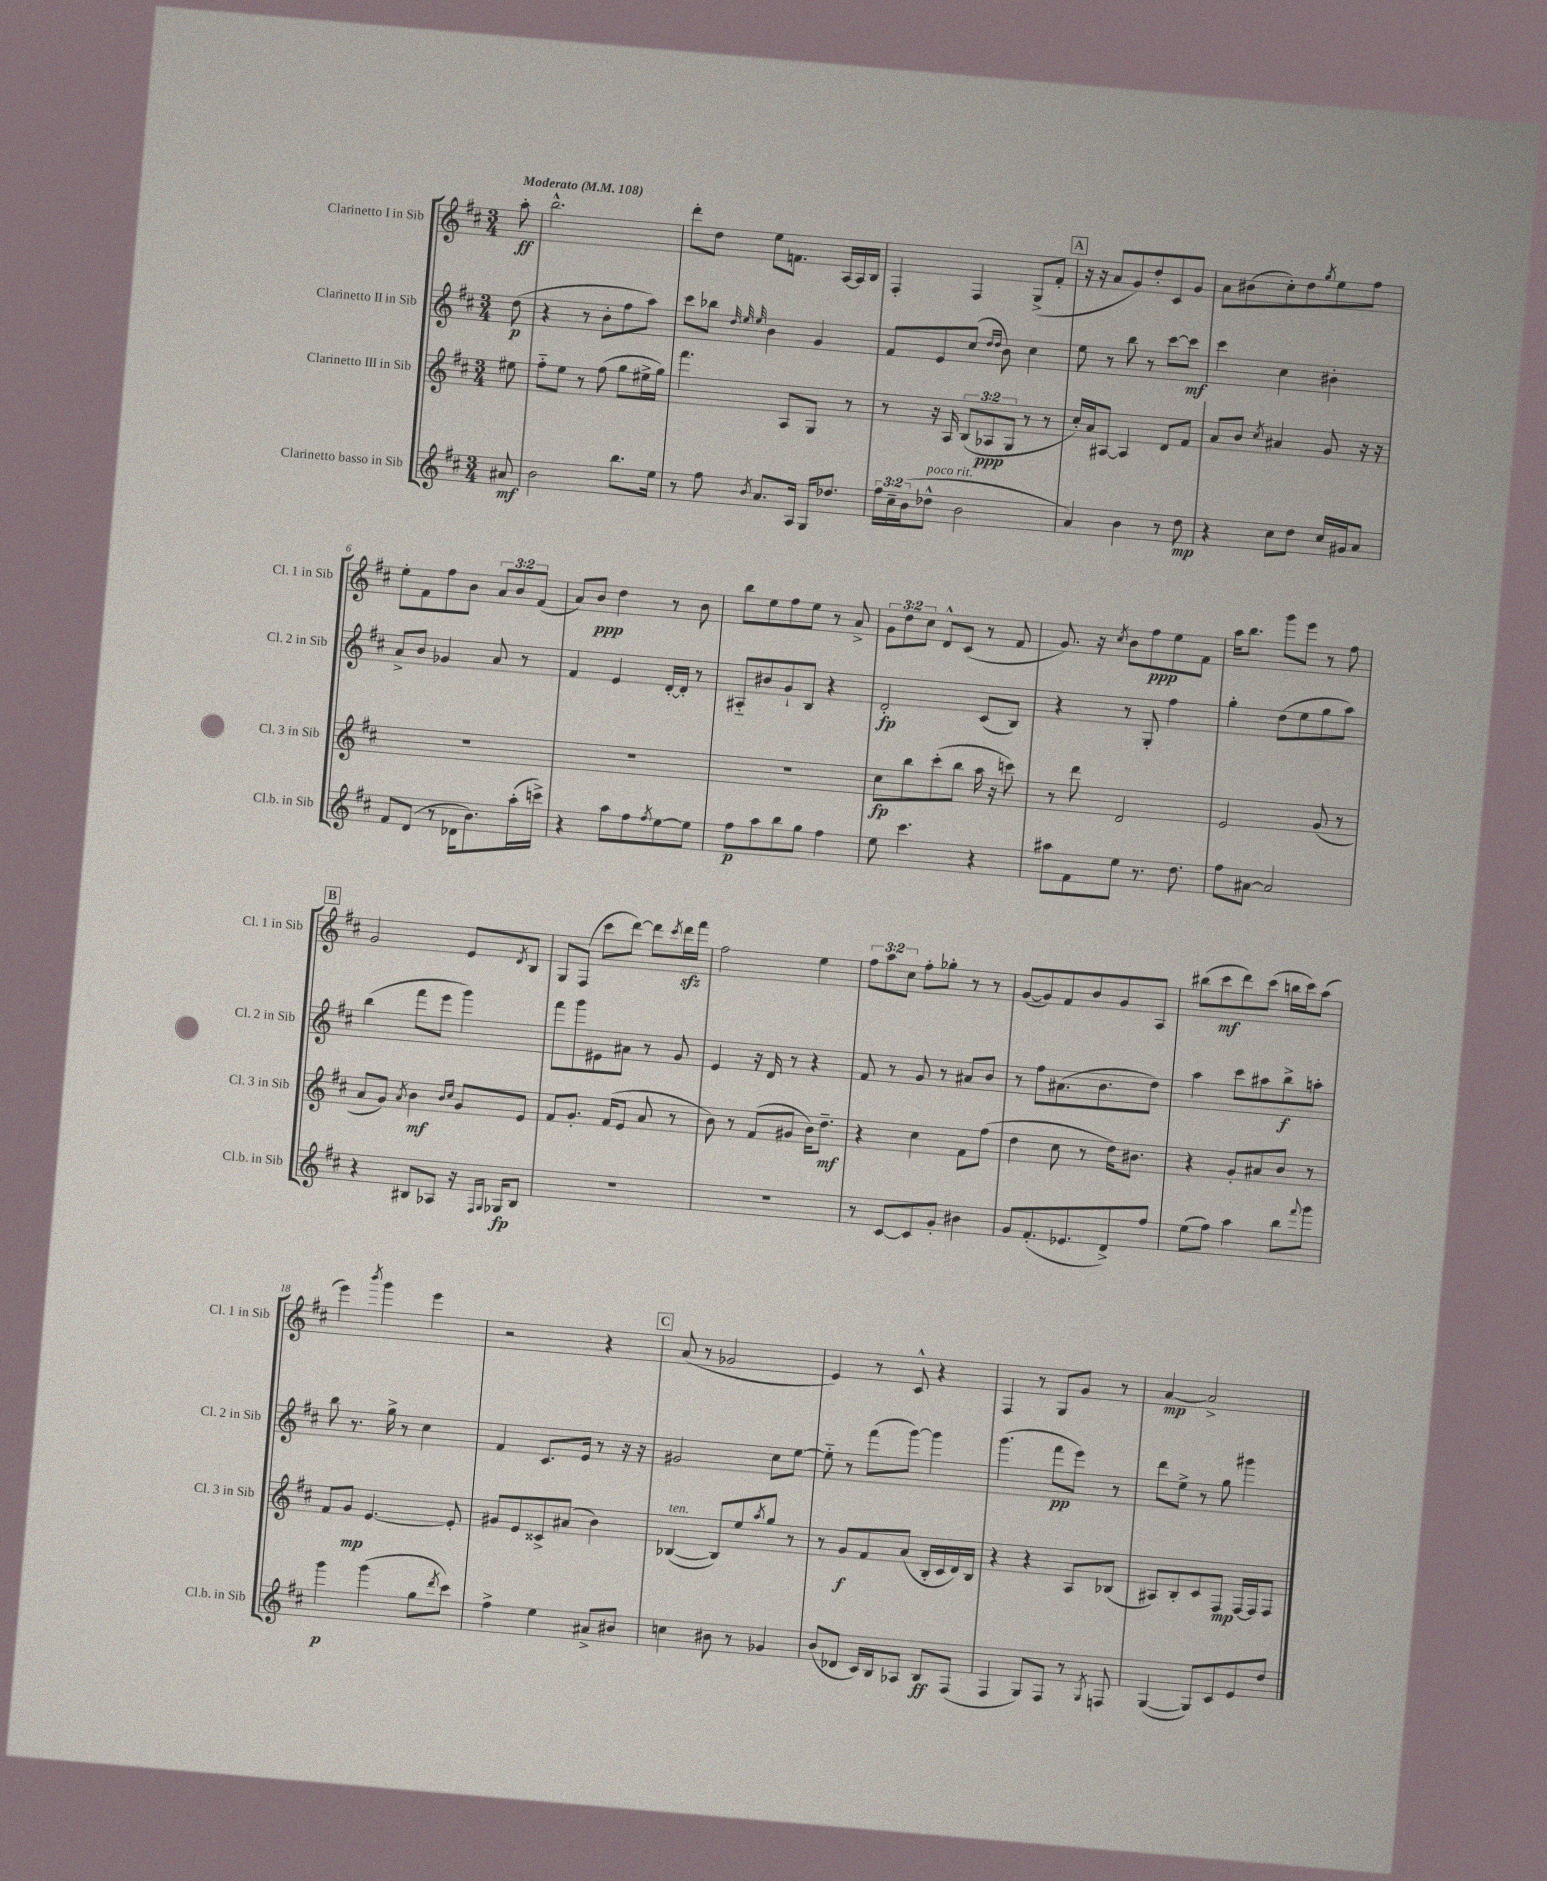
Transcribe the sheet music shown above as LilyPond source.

<<
\new StaffGroup <<
\new Staff = "s0" \with { instrumentName = "Clarinetto I in Sib" shortInstrumentName = "Cl. 1 in Sib" } {
    \clef treble \key d \major \numericTimeSignature \time 3/4 \override Staff.TupletNumber.text = #tuplet-number::calc-fraction-text \partial 8 \tempo "Moderato" 4 = 108
    a''8-.\ff |
    b''2.-^ |
    d'''8-. d''8 e''8 f'8. a16~ a16 b16 |
    fis4-. fis4 g8->( fis'8-. |
    \mark \markup { \box "A" } r16 r16 a'8 g'8) d''8-. cis'8 g'8 |
    a'8 bis'8( cis''8-.) d''8 \acciaccatura { g''8 } e''8 fis''8 |
    e''8-. fis'8 fis''8 b'8 \tuplet 3/2 { a'8 b'8 fis'8( } |
    a'8) b'8\ppp d''4 r8 b'8 |
    b''8 e''8 fis''8 e''8 r8 a'8-> |
    \tuplet 3/2 { g'8 d''8 cis''8 } d'8-^ cis'8( r8 fis'8 |
    g'8.) r16 \acciaccatura { cis''8 } b'8 fis''8\ppp e''8 fis'8 |
    a''16 b''8. g'''8 e'''8 r8 fis''8 |
    \mark \markup { \box "B" } g'2 e'8 \acciaccatura { d'8 } b8 |
    g8 fis8( cis'''8 d'''8~) d'''8 \acciaccatura { cis'''8 } d'''16\sfz fis'''16 |
    fis''2 e''4 |
    \tuplet 3/2 { fis''8 a''8 cis''8 } fis''8-. ges''8-. r8 r8 |
    g'8~( g'8) fis'8 b'8 g'8 a8 |
    bis''8( cis'''8\mf d'''8) cis'''8( b''16 cis'''16) a''8( |
    e'''4) \acciaccatura { b'''8 } g'''4 e'''4 |
    r2 r4 |
    \mark \markup { \box "C" } a'8( r8 ges'2 |
    e'4) r8 cis'8-^ r4 |
    fis4 r8 g8 g'8 r8 |
    a'4~\mp a'2-> \bar "|." |
}
\new Staff = "s1" \with { instrumentName = "Clarinetto II in Sib" shortInstrumentName = "Cl. 2 in Sib" } {
    \clef treble \key d \major \numericTimeSignature \time 3/4 \partial 8
    d''8\p( |
    r4 r8 b'8-. fis''8 a''8) |
    cis'''8 bes''8 \grace { d''32 e''32 e''32 } b'4 g'4 |
    fis'8 e'8 cis''8( \grace { d''16 d''16 } b'8) cis''4 |
    \mark \markup { \box "A" } e''8 r8 b''8 r8 cis'''8~ cis'''8\mf |
    cis'''4 cis''4 bis'4-. |
    a'8-> b'8 ges'4 a'8 r8 |
    fis'4 e'4 d'16~-. d'16-. r8 |
    ais8-_ bis'8 g'8-! b8 r4 |
    d'2-.\fp cis'8( b8) |
    r4 r8 g8-. fis''4 |
    g''4-. d''8( e''8 g''8 a''8) |
    \mark \markup { \box "B" } b''4( fis'''8 e'''8 g'''4) |
    fis'''8 g'''8 eis'8 ais'8 r8 g'8 |
    e'4 r16 d'16 r8 r4 |
    fis'8 r8 g'8 r8 ais'8 b'8 |
    r8 fis''8 ais'8.( b'8. d''8) |
    a''4 cis'''8 ais''8 b''8->\f a''8-. |
    b''8 r8. g''16-> r8 cis''4 |
    fis'4 cis'8. e'16 r8 r16 r16 |
    \mark \markup { \box "C" } gis'2 cis''8 e''8~ |
    e''8-_ r8 fis'''8( g'''8~) g'''4 |
    g'''4.( fis'''8\pp e'''8) r8 |
    d'''8 e''8-> r8 g''8 gis'''4 \bar "|." |
}
\new Staff = "s2" \with { instrumentName = "Clarinetto III in Sib" shortInstrumentName = "Cl. 3 in Sib" } {
    \clef treble \key d \major \numericTimeSignature \time 3/4 \override Staff.TupletNumber.text = #tuplet-number::calc-fraction-text \partial 8
    eis''8 |
    fis''8-_ e''8 r8 fis''8( g''8 eis''16-> g''16) |
    fis'''4. a8 g8 r8 |
    r8 r16 a16 \tuplet 3/2 { b8( aes8\ppp g8 } r8 r8 |
    \mark \markup { \box "A" } cis''16-.) a'16 ais8~ ais4 d'8 fis'8 |
    a'8 b'8 \acciaccatura { cis''8 } ais'4 g'8 r16 r16 |
    R2. |
    R2. |
    R2. |
    cis''8\fp b''8 cis'''8-.( b''8 a''16 r16 c'''8) |
    r8 d'''8 d'2 |
    e'2 g'8( r8 |
    \mark \markup { \box "B" } a'8 g'8) \acciaccatura { a'8 } b'4\mf \grace { b'16 cis''16 } g'8 e'8 |
    fis'8 g'8.-. fis'16( e'8 a'8 r8 |
    b'8) r8 fis'8( gis'8 b'16) d''8.--\mf |
    r4 cis''4 fis'8 fis''8( |
    d''4 cis''8 r8 d''16) bis'8. |
    r4 g'8-. ais'8 b'8 r8 |
    fis'8 g'8\mp e'4.~ e'8-. |
    gis'8 e'8 cisis'8-> ais'8( b'4) |
    \mark \markup { \box "C" } bes4~^\markup { \italic "ten." }( bes8) e''8 \acciaccatura { a''8 } g''8 r8 |
    r8 g'8\f fis'8 a'8( b16-. cis'16 d'16) b16 |
    r4 r4 a8 bes8( |
    ais8) b8-. cis'8 fis8\mp fis16~ fis16 fis8 \bar "|." |
}
\new Staff = "s3" \with { instrumentName = "Clarinetto basso in Sib" shortInstrumentName = "Cl.b. in Sib" } {
    \clef treble \key d \major \numericTimeSignature \time 3/4 \override Staff.TupletNumber.text = #tuplet-number::calc-fraction-text \partial 8
    ais'8\mf |
    b'2 b''8. e''16 |
    r8 fis''8 \acciaccatura { b'8 } a'8. a16 g16 des''8. |
    \tuplet 3/2 { fis''16 cis''16-- b'16( } des''8-^^\markup { \italic "poco rit." } b'2 |
    \mark \markup { \box "A" } a'4) b'4 r8 d''8\mp |
    r4 cis''8 d''8 cis''16 gis'16 a'8 |
    fis'8 d'8( r8 des'16 b'8.) a''16-.( c'''16->) |
    r4 a''8 fis''8 \acciaccatura { fis''8 } e''8~ e''8 |
    fis''8\p a''8 b''8 g''8 fis''4 |
    e''8 cis'''4. r4 |
    ais''8 fis'8 e''8 r8. d''8. |
    fis''8 ais'8~ ais'2 |
    \mark \markup { \box "B" } r4 bis8 aes8 r16 \grace { fis16 g16 } ges16\fp bis8 |
    R2. |
    R2. |
    r8 cis'8~ cis'8 g'8-. bis'4 |
    g'8 fis'8.-.( ees'8. d'8->) fis''8 |
    e''8( fis''8) a''4 b''8 \appoggiatura { fis'''8 } g'''8 |
    g'''4\p g'''4( g''8 \acciaccatura { d'''8 } cis'''8) |
    fis''4-> e''4 ais'8-> bis'8 |
    \mark \markup { \box "C" } c''4 bis'8 r8 ges'4 |
    b'8( des'8 cis'16) b16 aes8 b8\ff fis8( |
    fis4 g8) fis8 r8 \acciaccatura { g8 } f8 |
    g4~( g8) cis'8 e'8 d''8 \bar "|." |
}
>>
>>
